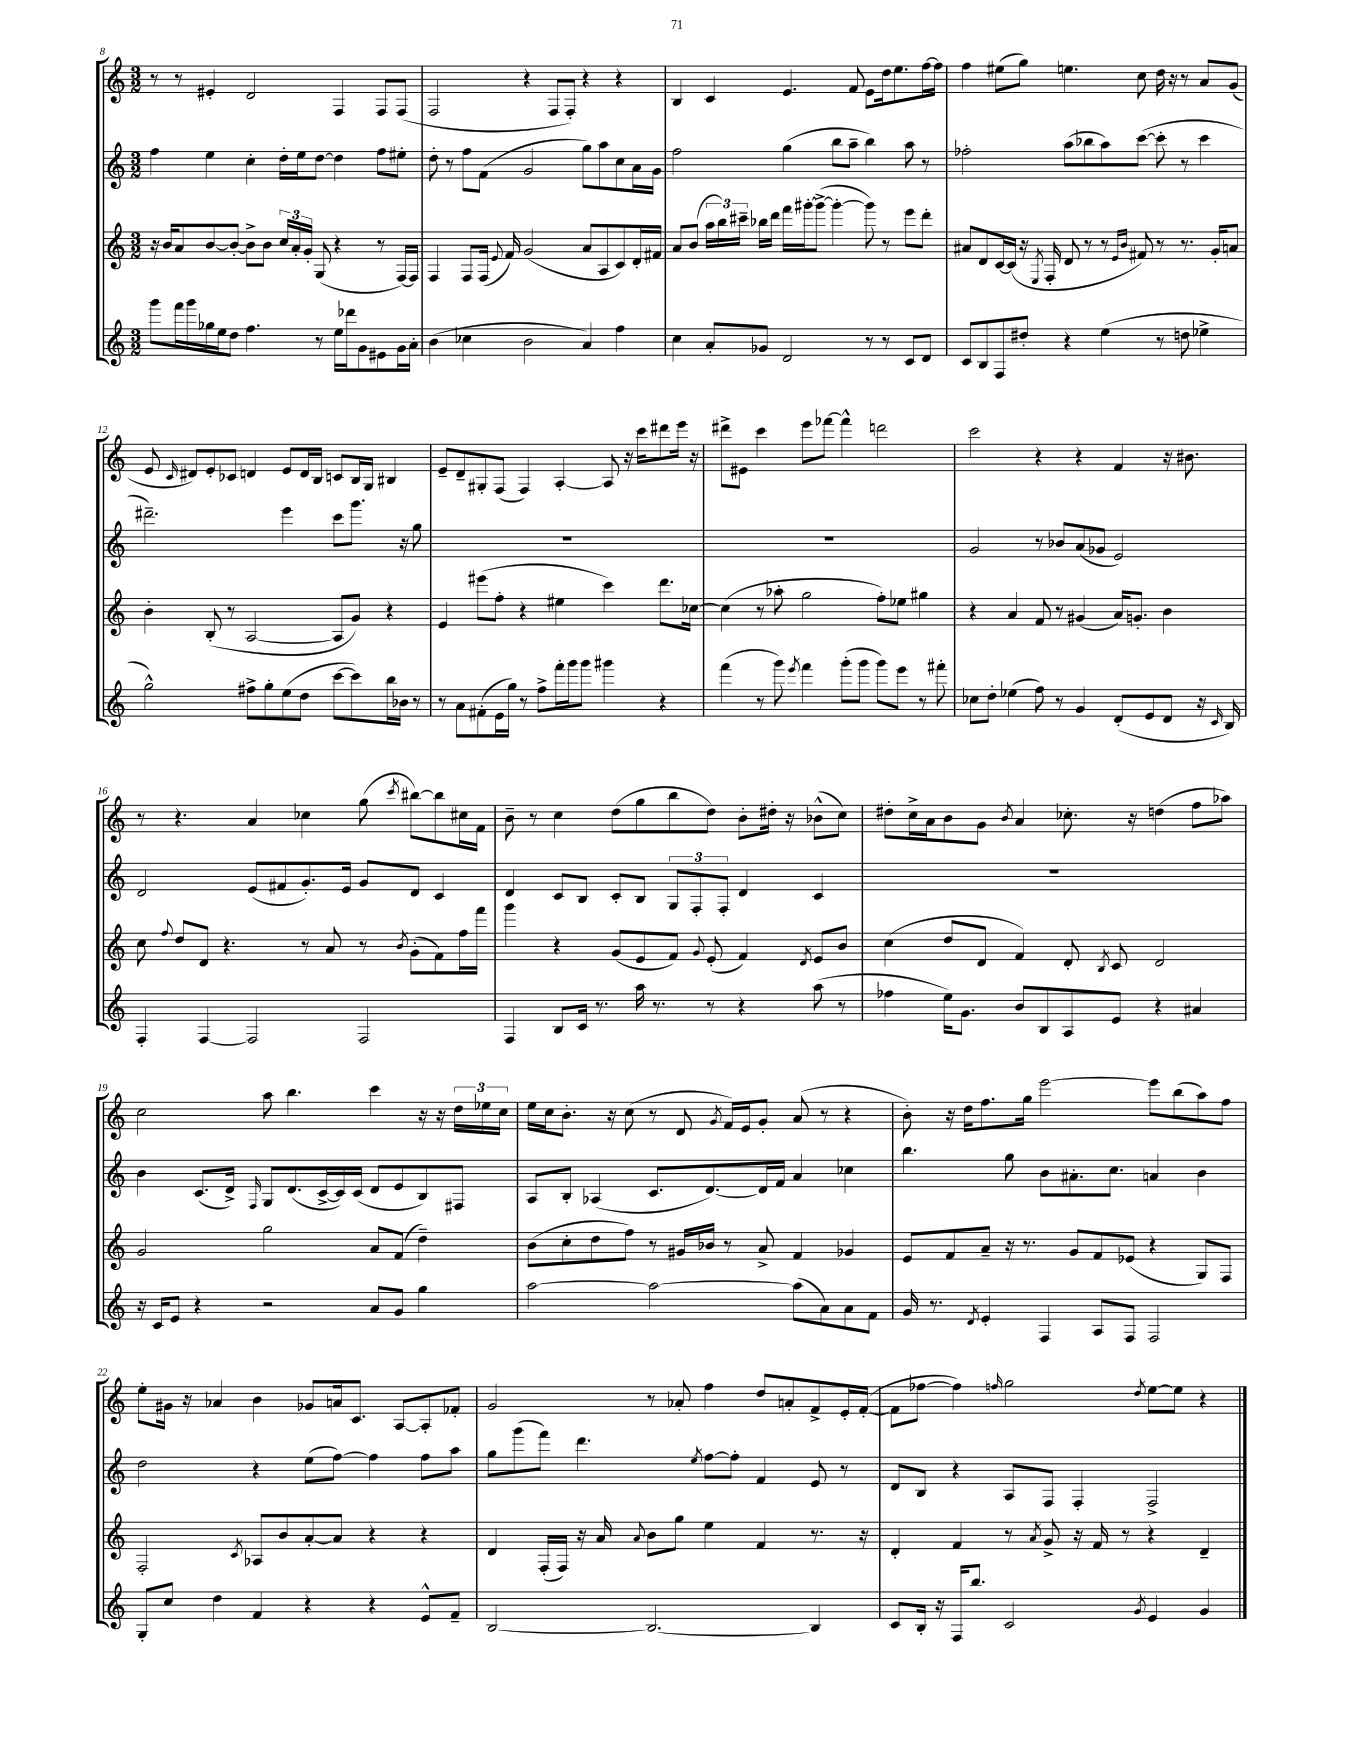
<<
\new StaffGroup <<
\new Staff = "s0" {
    \clef treble \key c \major \numericTimeSignature \time 3/2
    \autoBeamOff r8 r8 eis'4-. d'2 f4 f8[ f8]( |
    f2 r4 f8[ f8]-.) r4 r4 |
    b4 c'4 e'4. f'8 e'8[ d''16 e''8. f''16~ f''16] |
    f''4 eis''8[( g''8]) e''4. c''8 d''16 r16 r8 a'8[ g'8]( |
    e'8 \grace { c'16 } dis'8[) e'8-. ces'8] d'4 e'8[ d'16 b16] c'8[ b16 g16] bis4 |
    e'8[-- d'8-- gis8-. f8]( f4) a4~-. a8 r16 c'''16[ dis'''8 e'''16] r16 |
    dis'''8[-> eis'8] c'''4 e'''8[ fes'''8]~ fes'''4-^ d'''2 |
    c'''2 r4 r4 f'4 r16 bis'8. |
    r8 r4. a'4 ces''4 g''8( \acciaccatura { c'''8 } bis''8[~) bis''8 cis''16 f'16] |
    b'8-- r8 c''4 d''8[( g''8 b''8 d''8]) b'8[-. dis''16]-. r16 bes'8[-^( c''8]) |
    dis''8[-. c''16-> a'16 b'8 g'8] \acciaccatura { b'8 } a'4 ces''8.-. r16 d''4( f''8[ aes''8]) |
    c''2 a''8 b''4. c'''4 r16 r16 \tuplet 3/2 { d''16[ ees''16 c''16] } |
    e''16[ c''16 b'8.]-. r16 c''8( r8 d'8 \acciaccatura { g'8 } f'16[) e'16 g'8]-. a'8( r8 r4 |
    b'8-.) r16 d''16[ f''8. g''16] e'''2~ e'''8[ b''8( a''8) f''8] |
    e''8[-. gis'16] r16 aes'4 b'4 ges'8[ a'16 c'8.] a8[~ a8-. fes'8]-. |
    g'2 r8 aes'8-. f''4 d''8[ a'8-. f'8-> e'16-. f'16]~-.( |
    f'8[ fes''8]~ fes''4) \grace { f''16 } g''2 \acciaccatura { d''8 } e''8[~ e''8] r4 \bar "|." |
}
\new Staff = "s1" {
    \clef treble \key c \major \numericTimeSignature \time 3/2
    \autoBeamOff f''4 e''4 c''4-. d''16[-. e''16 d''8]~ d''4 f''8[ eis''8]-. |
    d''8-. r8 f''8[ f'8]( g'2 g''8[) a''8 c''8 a'16 g'16] |
    f''2 g''4( b''8[ a''8]-- b''4) a''8 r8 |
    fes''2-. a''8[( bes''8 a''8) c'''8]~( c'''8-. r8 c'''4 |
    dis'''2.--) e'''4 c'''8[ g'''8.] r16 g''8 |
    R1. |
    R1. |
    g'2 r8 bes'8[ a'8( ges'8] e'2) |
    d'2 e'8[( fis'8 g'8.-.) e'16] g'8[ d'8] c'4 |
    d'4 c'8[ b8] c'8[-. b8] \tuplet 3/2 { g8[ f8-. f8]-. } d'4 c'4 |
    R1. |
    b'4 c'8.[( d'16]->) \grace { f16 } g8[ d'8.( c'16~-> c'16) c'16]( d'8[ e'8 b8) fis8] |
    a8[ b8]-. aes4( c'8.[ d'8.~) d'16 f'16] a'4 ces''4 |
    b''4. g''8 b'8[ ais'8.-. c''8.] a'4 b'4 |
    d''2 r4 e''8[( f''8]~) f''4 f''8[ a''8] |
    g''8[ g'''8( f'''8]) d'''4. \acciaccatura { e''8 } f''8[~ f''8]-. f'4 e'8 r8 |
    d'8[ b8] r4 a8[ f8] f4-. f2-> \bar "|." |
}
\new Staff = "s2" {
    \clef treble \key c \major \numericTimeSignature \time 3/2
    \autoBeamOff r16 b'16[ a'8 b'8~ b'8]~-. b'8[-> b'8] \tuplet 3/2 { c''16[ a'16-. g'16]-. } g8( r4 r8 f16[~) f16] |
    f4 f8[ f16]( \appoggiatura { e'8 } f'16) g'2( a'8[ a8 c'8) d'16-. fis'16] |
    a'8[ b'8]( \tuplet 3/2 { a''16[ b''16) cis'''16]-- } bes''16[ d'''16] f'''16[ gis'''16~-. gis'''8]~->( gis'''4~-. gis'''8) r8 e'''8[ d'''8]-. |
    ais'8[ d'8 c'16~ c'16]( r16 \acciaccatura { e8 } f16-. d'8 r8 r8 \grace { e'16[ b'16] } fis'8) r8 r8. g'16[-. a'8] |
    b'4-. b8-.( r8 a2~ a8[ g'8]) r4 |
    e'4 eis'''8[( f''8]-. r4 eis''4 c'''4) d'''8.[ ces''16]~ |
    ces''4( r8 aes''8-. g''2 f''8[-.) ees''8] gis''4 |
    r4 a'4 f'8 r8 gis'4( a'16[) g'8.]-. b'4 |
    c''8 \appoggiatura { f''8 } d''8[ d'8] r4. r8 a'8 r8 \acciaccatura { b'8 } g'8[-.( f'8) f''16 f'''16] |
    g'''4 r4 g'8[( e'8 f'8]) \appoggiatura { g'8 } e'8-.( f'4) \acciaccatura { d'8 } e'8[ b'8] |
    c''4( d''8[ d'8] f'4) d'8-. \acciaccatura { b8 } c'8 d'2 |
    g'2 g''2 a'8[ f'8]( d''4--) |
    b'8[( c''8-. d''8 f''8]) r8 gis'16[ bes'16] r8 a'8-> f'4 ges'4 |
    e'8[ f'8 a'8]-- r16 r8. g'8[ f'8 ees'8]( r4 g8[) f8] |
    f2-. \acciaccatura { c'8 } aes8[ b'8 a'8~-. a'8] r4 r4 |
    d'4 f16[-.( f16]) r16 a'16 \appoggiatura { a'8 } b'8[ g''8] e''4 f'4 r8. r16 |
    d'4-. f'4 r8 \acciaccatura { a'8 } g'8-> r16 f'16 r8 r4 d'4-- \bar "|." |
}
\new Staff = "s3" {
    \clef treble \key c \major \numericTimeSignature \time 3/2
    \autoBeamOff g'''8[ f'''16 g'''16 ges''16 e''16 d''8] f''4. r8 e''16[ des'''16 g'8 eis'8 g'16 a'16]-. |
    b'4( ces''4 b'2 a'4) f''4 |
    c''4 a'8[-. ges'8] d'2 r8 r8 c'8[ d'8] |
    c'8[ b8 f8 dis''8]-. r4 e''4( r8 d''8 ees''4-> |
    g''2-^) fis''8[-> g''8-. e''8( d''8] c'''8[~ c'''8) b''16 bes'16] r8 |
    r8 a'8[ fis'8-.( e'16 g''16]) r8 f''8[-> f'''16-. g'''16 g'''8] gis'''4 r4 |
    f'''4( r8 g'''8) \acciaccatura { e'''8 } f'''4 g'''8[-.( g'''8] g'''8[) e'''8] r8 fis'''8-. |
    ces''8[ d''8]-. ees''4( f''8) r8 g'4 d'8[-.( e'8 d'8] r16 \grace { c'16 } b16) |
    f4-. f4~ f2 f2 |
    f4 b8[ c'16] r8. a''16 r8. r8 r4 a''8( r8 |
    fes''4 e''16[) g'8.] b'8[ b8 a8 e'8] r4 ais'4 |
    r16 c'16[ e'8] r4 r2 a'8[ g'8] g''4 |
    a''2~ a''2~ a''8[( a'8) a'8 f'8] |
    g'16 r8. \acciaccatura { d'8 } e'4-. f4 a8[ f8] f2 |
    g8[-. c''8] d''4 f'4 r4 r4 e'8[-^ f'8]-- |
    b2~ b2.~ b4 |
    c'8[ b16]-. r16 f16[ b''8.] c'2 \acciaccatura { g'8 } e'4 g'4 \bar "|." |
}
>>
>>
\layout { \context { \Score currentBarNumber = #8 } }
